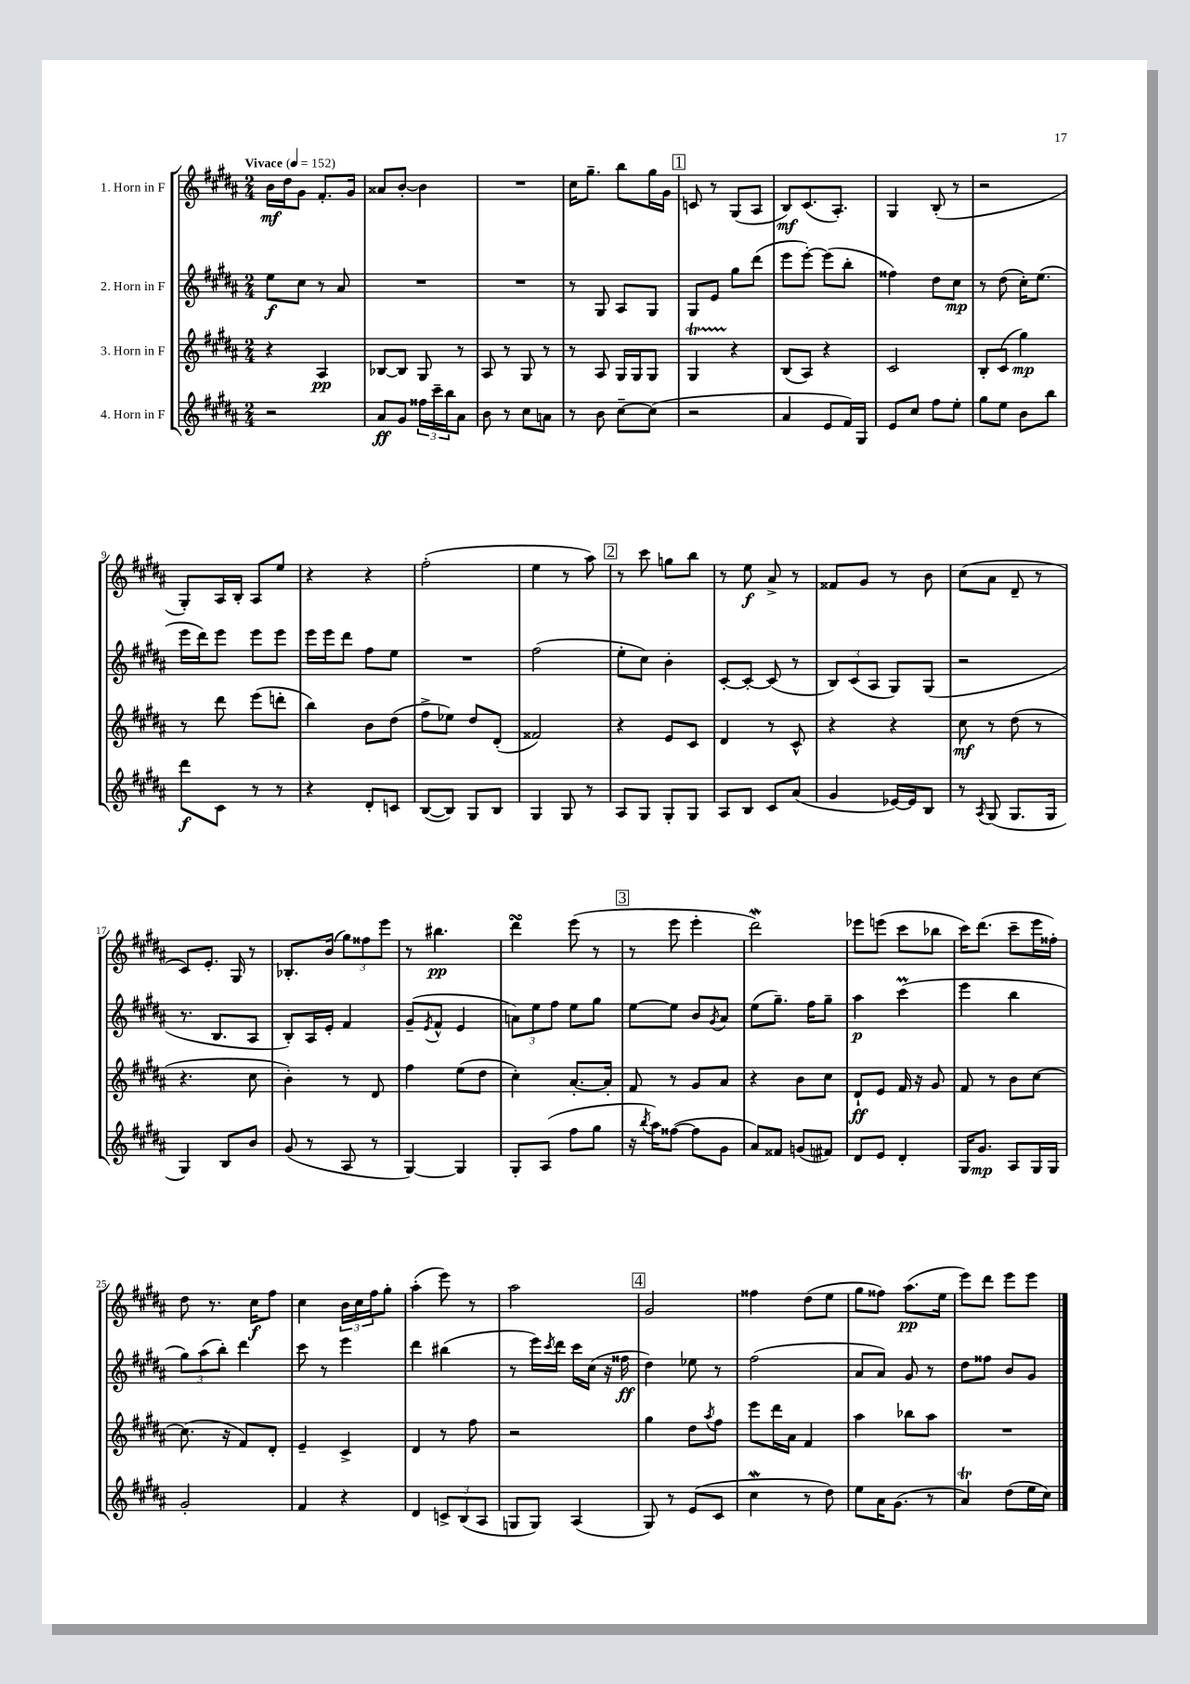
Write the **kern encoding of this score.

**kern	**dynam	**kern	**dynam	**kern	**dynam	**kern	**dynam
*part4	*part4	*part3	*part3	*part2	*part2	*part1	*part1
*staff4	*staff4	*staff3	*staff3	*staff2	*staff2	*staff1	*staff1
*I"4. Horn in F	*	*I"3. Horn in F	*	*I"2. Horn in F	*	*I"1. Horn in F	*
*clefG2	*	*clefG2	*	*clefG2	*	*clefG2	*
*k[f#c#g#d#a#]	*	*k[f#c#g#d#a#]	*	*k[f#c#g#d#a#]	*	*k[f#c#g#d#a#]	*
*M2/4	*	*M2/4	*	*M2/4	*	*M2/4	*
*MM152	*	*MM152	*	*MM152	*	*MM152	*
=1	=1	=1	=1	=1	=1	=1	=1
!	!	!	!	!	!	!LO:TX:a:B:t=Vivace	!
2r	.	4r	.	8ee\L	f	16b\LL	mf
.	.	.	.	.	.	16dd#\J	.
.	.	.	.	8cc#\J	.	8g#\J	.
.	.	4A#/	pp	8r	.	8.f#'/L	.
.	.	.	.	8a#/	.	.	.
.	.	.	.	.	.	16g#/Jk	.
=2	=2	=2	=2	=2	=2	=2	=2
8a#/L	ff	[8B-X/L	.	2r	.	8a##X/L	.
8g#/J	.	8B-/J]	.	.	.	[8b'/J	.
24ff##X\LL	.	8G#/	.	.	.	4b\]	.
24ccc#~\	.	.	.	.	.	.	.
24bb\J	.	.	.	.	.	.	.
8a#\J	.	8r	.	.	.	.	.
=3	=3	=3	=3	=3	=3	=3	=3
8b\	.	8A#/	.	2r	.	2r	.
8r	.	8r	.	.	.	.	.
8cc#\L	.	8G#/	.	.	.	.	.
8an\J	.	8r	.	.	.	.	.
=4	=4	=4	=4	=4	=4	=4	=4
8r	.	8r	.	8r	.	16cc#\KL	.
.	.	.	.	.	.	8.gg#~\J	.
8b\	.	8A#/	.	8G#/	.	.	.
[8cc#~\L	.	16G#/LL	.	8A#/L	.	8bb\L	.
.	.	16G#/J	.	.	.	.	.
(8cc#\J]	.	8G#/J	.	8G#/J	.	16gg#\L	.
.	.	.	.	.	.	16g#\JJ	.
!!LO:REH:place=s1:t=1
=5	=5	=5	=5	=5	=5	=5	=5
2r	.	4G#T/	.	8G#/L	.	8cn/	.
.	.	.	.	8e/J	.	8r	.
.	.	4r	.	8gg#\L	.	(8G#/L	.
.	.	.	.	(8ddd#\J	.	8A#/J	.
=6	=6	=6	=6	=6	=6	=6	=6
4a#/	.	(8B/L	.	8eee\L	.	8B/L)	mf
.	.	8A#/J)	.	[8eee'\J)	.	(8.c#/	.
8e/L	.	4r	.	(8eee\L]	.	.	.
.	.	.	.	.	.	8.A#'/J)	.
16f#/L)	.	.	.	8bb'\J	.	.	.
16G#/JJ	.	.	.	.	.	.	.
=7	=7	=7	=7	=7	=7	=7	=7
8e/L	.	2c#/	.	4ff##X\)	.	4G#/	.
8cc#/J	.	.	.	.	.	.	.
8ff#\L	.	.	.	8dd#\L	.	(8B'/	.
8ee'\J	.	.	.	8cc#\J	mp	8r	.
=8	=8	=8	=8	=8	=8	=8	=8
8gg#\L	.	8B'/L	.	8r	.	2r	.
8ee\J	.	(8c#/J	.	(8dd#\	.	.	.
8b\L	.	4gg#\)	mp	16cc#'\KL)	.	.	.
.	.	.	.	(8.ee\J	.	.	.
8bb\J	.	.	.	.	.	.	.
!!LO:LB:g=z
=9	=9	=9	=9	=9	=9	=9	=9
8ddd#\L	f	8r	.	16eee\LL	.	8G#'/L)	.
.	.	.	.	16ddd#\J)	.	.	.
8c#\J	.	8ddd#\	.	8eee\J	.	16A#/L	.
.	.	.	.	.	.	16B'/JJ	.
8r	.	(8eee\L	.	8eee\L	.	8A#/L	.
8r	.	8dddn'\J	.	8eee\J	.	8ee/J	.
=10	=10	=10	=10	=10	=10	=10	=10
4r	.	4bb\)	.	16eee\LL	.	4r	.
.	.	.	.	16eee\J	.	.	.
.	.	.	.	8ddd#\J	.	.	.
8d#'/L	.	8b\L	.	8ff#\L	.	4r	.
8cn/J	.	(8dd#\J	.	8ee\J	.	.	.
=11	=11	=11	=11	=11	=11	=11	=11
([8B/L	.	8ff#^\L	.	2r	.	(2ff#'\	.
8B/J])	.	8ee-X\J)	.	.	.	.	.
8G#/L	.	8dd#/L	.	.	.	.	.
8B/J	.	(8d#'/J	.	.	.	.	.
=12	=12	=12	=12	=12	=12	=12	=12
4G#/	.	2f##X/)	.	(2ff#\	.	4ee\	.
8G#/	.	.	.	.	.	8r	.
8r	.	.	.	.	.	8aa#\)	.
!!LO:REH:place=s1:t=2
=13	=13	=13	=13	=13	=13	=13	=13
8A#/L	.	4r	.	8ee'\L	.	8r	.
8G#/J	.	.	.	8cc#\J)	.	8ccc#\	.
8G#'/L	.	8e/L	.	4b'\	.	8ggn\L	.
8G#/J	.	8c#/J	.	.	.	8bb\J	.
=14	=14	=14	=14	=14	=14	=14	=14
8A#/L	.	4d#/	.	[8c#'/L	.	8r	.
8B/J	.	.	.	8c#'/J_	.	8ee\	f
8c#/L	.	8r	.	(8c#/]	.	8a#^/	.
(8a#/J	.	8c#^^/	.	8r	.	8r	.
=15	=15	=15	=15	=15	=15	=15	=15
4g#/	.	4r	.	12B/L)	.	8f##X/L	.
.	.	.	.	(12c#/	.	.	.
.	.	.	.	.	.	8g#/J	.
.	.	.	.	12A#/J	.	.	.
[16e-X/LL)	.	4r	.	8G#/L)	.	8r	.
16e-/J]	.	.	.	.	.	.	.
8B/J	.	.	.	(8G#/J	.	8b\	.
=16	=16	=16	=16	=16	=16	=16	=16
8r	.	8cc#\	mf	2r	.	(8cc#\L	.
8qA#/	.	.	.	.	.	.	.
(8G#/	.	8r	.	.	.	8a#\J	.
8.G#/L	.	(8dd#\	.	.	.	8d#~/	.
.	.	8r	.	.	.	8r	.
16G#/Jk	.	.	.	.	.	.	.
!!LO:LB:g=z
=17	=17	=17	=17	=17	=17	=17	=17
4G#/)	.	4.r	.	8.r	.	8c#/L)	.
.	.	.	.	.	.	8.e'/J	.
.	.	.	.	8.B/L	.	.	.
8B/L	.	.	.	.	.	.	.
.	.	.	.	.	.	16G#/	.
8b/J	.	8cc#\	.	8A#/J	.	8r	.
=18	=18	=18	=18	=18	=18	=18	=18
(8g#/	.	4b'\)	.	8B'/L)	.	8.B-X'/L	.
8r	.	.	.	16A#/L	.	.	.
.	.	.	.	16e'/JJ	.	(16b/Jk	.
8A#/	.	8r	.	4f#/	.	12gg#\L)	.
.	.	.	.	.	.	12ff##X\	.
8r	.	8d#/	.	.	.	.	.
.	.	.	.	.	.	12eee\J	.
=19	=19	=19	=19	=19	=19	=19	=19
[4G#/)	.	4ff#\	.	(8g#~/L	.	8r	.
.	.	.	.	8qe/	.	.	.
.	.	.	.	8f#^^/J	.	4.bb#X\	pp
4G#/]	.	(8ee\L	.	4e/	.	.	.
.	.	8dd#\J	.	.	.	.	.
=20	=20	=20	=20	=20	=20	=20	=20
8G#'/L	.	4cc#'\)	.	12an\L)	.	4ddd#sSsS\	.
.	.	.	.	12ee\	.	.	.
(8A#/J	.	.	.	.	.	.	.
.	.	.	.	12ff#\J	.	.	.
8ff#\L	.	[8.a#'/L	.	8ee\L	.	(8eee\	.
8gg#\J	.	.	.	8gg#\J	.	8r	.
.	.	16a#'/Jk]	.	.	.	.	.
!!LO:REH:place=s1:t=3
=21	=21	=21	=21	=21	=21	=21	=21
16r	.	8f#/	.	[8ee\L	.	8r	.
8qbb/	.	.	.	.	.	.	.
16aa#\KL)	.	.	.	.	.	.	.
([8ff##X\J	.	8r	.	8ee\J]	.	8eee\	.
8ff##\L]	.	8g#/L	.	8b/L	.	4eee'\	.
.	.	.	.	8qg#/	.	.	.
8g#\J	.	8a#/J	.	8a#/J	.	.	.
=22	=22	=22	=22	=22	=22	=22	=22
8a#/L)	.	4r	.	(8ee\L	.	2ddd#W\)	.
8f##X/J	.	.	.	8.gg#~\J)	.	.	.
(8gn/L	.	8b\L	.	.	.	.	.
.	.	.	.	16ff#\KL	.	.	.
8f#X/J)	.	8cc#\J	.	8gg#~\J	.	.	.
=23	=23	=23	=23	=23	=23	=23	=23
8d#/L	.	8d#`/L	ff	4aa#\	p	8eee-X\L	.
8e/J	.	8e/J	.	.	.	(8eeen\J	.
4d#'/	.	16f#/	.	(4ccc#M\	.	8ccc#\L	.
.	.	16r	.	.	.	.	.
.	.	8g#/	.	.	.	8bb-X\J	.
=24	=24	=24	=24	=24	=24	=24	=24
16G#/KL	.	8f#/	.	4eee\	.	16ccc#\KL)	.
8.g#/J	mp	.	.	.	.	(8.ddd#\J	.
.	.	8r	.	.	.	.	.
8A#/L	.	8b\L	.	4bb\	.	8ccc#~\L	.
16G#/L	.	[8cc#\J	.	.	.	16eee\L	.
16G#/JJ	.	.	.	.	.	16ff##X'\JJ)	.
!!LO:LB:g=z
=25	=25	=25	=25	=25	=25	=25	=25
2g#'/	.	(8.cc#\]	.	12gg#\L)	.	8dd#\	.
.	.	.	.	(12aa#\	.	.	.
.	.	.	.	.	.	8.r	.
.	.	.	.	12bb'\J)	.	.	.
.	.	16r	.	.	.	.	.
.	.	8f#/L)	.	4ddd#\	.	.	.
.	.	.	.	.	.	16cc#\KL	f
.	.	8d#'/J	.	.	.	8ff#\J	.
=26	=26	=26	=26	=26	=26	=26	=26
4f#/	.	4e~/	.	8ccc#\	.	4cc#\	.
.	.	.	.	8r	.	.	.
4r	.	4c#^/	.	4eee\	.	24b\LL	.
.	.	.	.	.	.	24cc#\	.
.	.	.	.	.	.	24ff#\J	.
.	.	.	.	.	.	8gg#'\J	.
=27	=27	=27	=27	=27	=27	=27	=27
4d#/	.	4d#/	.	4ddd#\	.	(4aa#'\	.
12cn^/L	.	8r	.	(4bb#X\	.	8eee\)	.
(12B/	.	.	.	.	.	.	.
.	.	8ff#\	.	.	.	8r	.
12A#/J	.	.	.	.	.	.	.
=28	=28	=28	=28	=28	=28	=28	=28
8Gn/L	.	2r	.	8r	.	2aa#\	.
8G/J)	.	.	.	16eee\LL)	.	.	.
.	.	.	.	8qccc#/	.	.	.
.	.	.	.	16ddd#\JJ	.	.	.
(4A#/	.	.	.	16ccc#\LL	.	.	.
.	.	.	.	(16cc#\JJ	.	.	.
.	.	.	.	16r	.	.	.
.	.	.	.	16ff##X\	ff	.	.
!!LO:REH:place=s1:t=4
=29	=29	=29	=29	=29	=29	=29	=29
8G#/)	.	4gg#\	.	4dd#\)	.	2g#/	.
8r	.	.	.	.	.	.	.
(8e/L	.	8dd#\L	.	8ee-X\	.	.	.
.	.	8qaa#/	.	.	.	.	.
8c#/J	.	8ff#\J	.	8r	.	.	.
=30	=30	=30	=30	=30	=30	=30	=30
4cc#W\	.	8eee\L	.	(2ff#\	.	4ff##X\	.
.	.	16ddd#\L	.	.	.	.	.
.	.	16a#\JJ	.	.	.	.	.
8r	.	4f#/	.	.	.	(8dd#\L	.
8dd#\)	.	.	.	.	.	8ee\J	.
=31	=31	=31	=31	=31	=31	=31	=31
8ee\L	.	4aa#\	.	8a#/L	.	8gg#\L	.
16a#\K	.	.	.	8a#/J)	.	8ff##X\J)	.
(8.g#\J	.	.	.	.	.	.	.
.	.	8bb-X\L	.	8g#/	.	(8.aa#\L	pp
8r	.	8aa#\J	.	8r	.	.	.
.	.	.	.	.	.	16ee\Jk	.
=32	=32	=32	=32	=32	=32	=32	=32
4a#t/)	.	2r	.	8dd#\L	.	8eee\L)	.
.	.	.	.	8ff##X\J	.	8ddd#\J	.
(8dd#\L	.	.	.	8b/L	.	8eee\L	.
16ee\L	.	.	.	8g#/J	.	8eee\J	.
16cc#\JJ)	.	.	.	.	.	.	.
==	==	==	==	==	==	==	==
*-	*-	*-	*-	*-	*-	*-	*-
